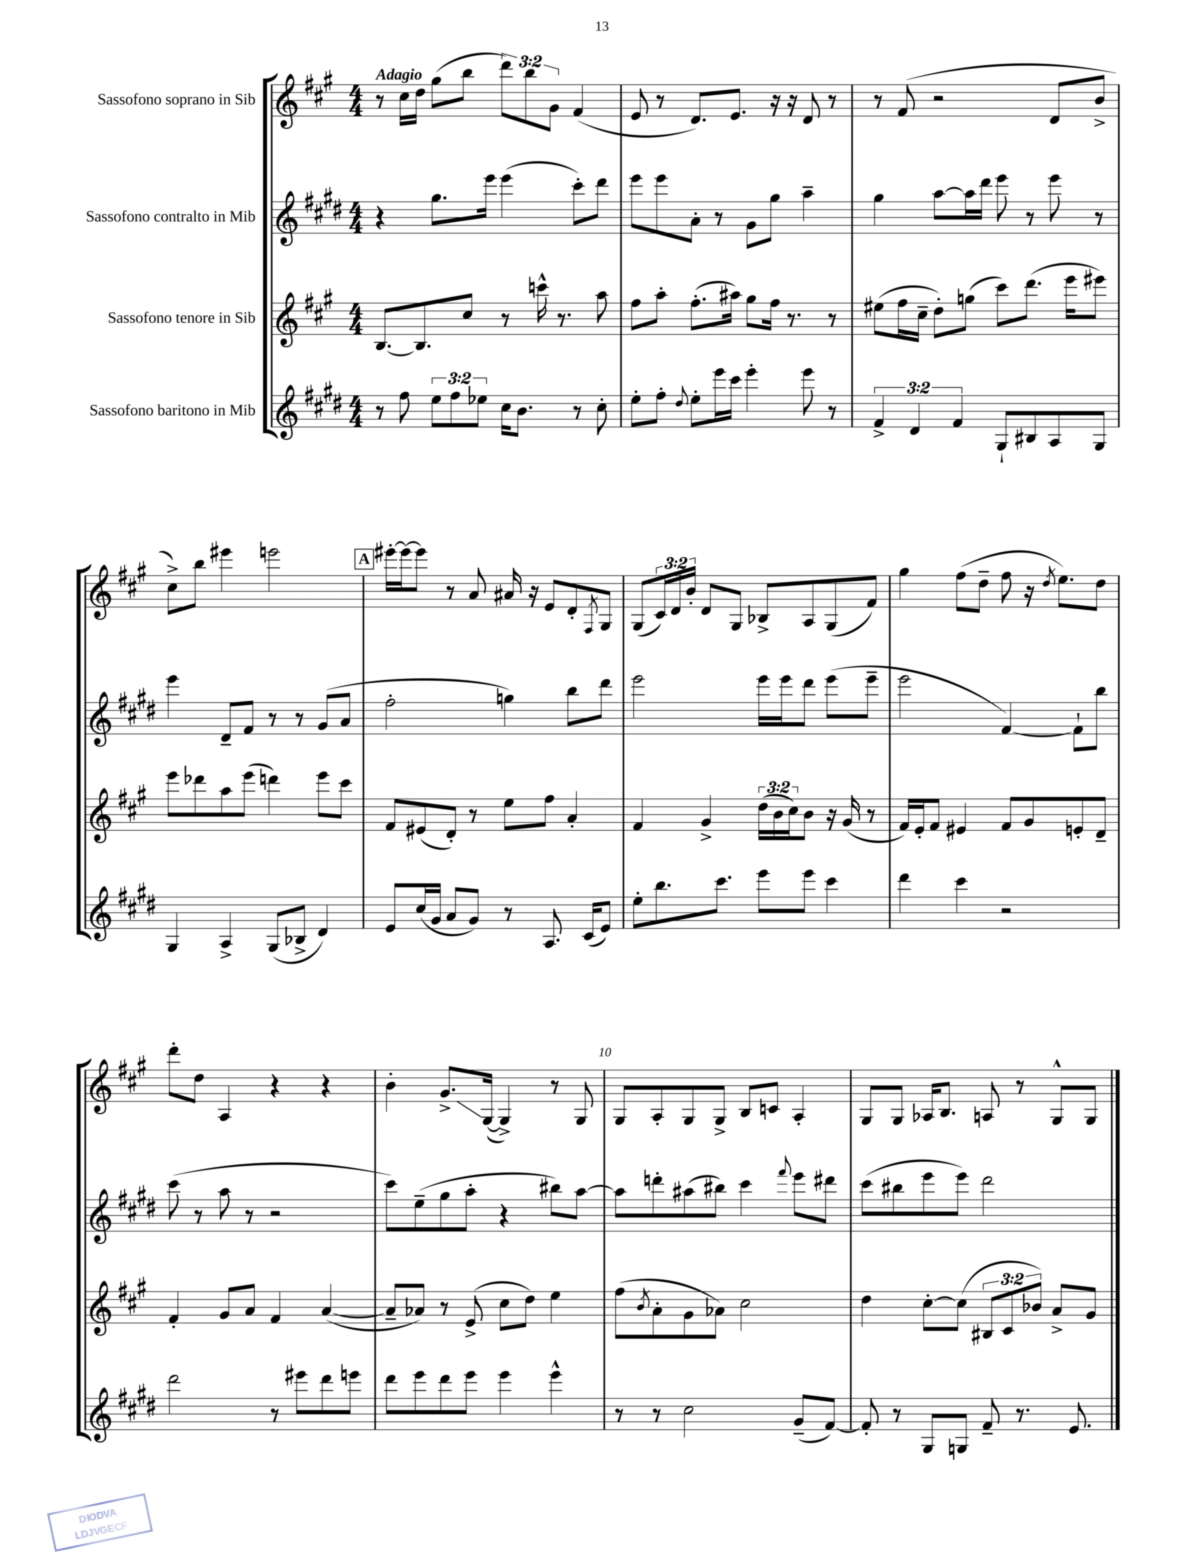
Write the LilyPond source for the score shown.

<<
\new StaffGroup <<
\new Staff = "s0" \with { instrumentName = "Sassofono soprano in Sib" } {
    \clef treble \key a \major \numericTimeSignature \time 4/4 \override Staff.TupletNumber.text = #tuplet-number::calc-fraction-text \tempo "Adagio"
    r8 cis''16 d''16 gis''8( b''8 \tuplet 3/2 { d'''8) b''8 gis'8 } fis'4( |
    e'8 r8 d'8.) e'8. r16 r16 d'8 r8 |
    r8 fis'8( r2 d'8 b'8-> |
    cis''8->) b''8 eis'''4 e'''2 |
    \mark \markup { \box "A" } eis'''16~-. eis'''16~ eis'''8 r8 a'8 ais'16 r16 e'8 d'8-. \acciaccatura { fis8 } gis8 |
    gis8( \tuplet 3/2 { cis'16) d'16 b'16-. } d'8 gis8 bes8-> a8 gis8( fis'8) |
    gis''4 fis''8( d''8-- fis''8 r16 \acciaccatura { d''8 } e''8.) d''8 |
    d'''8-. d''8 a4 r4 r4 |
    b'4-. gis'8.->\glissando gis16~( gis4->) r8 gis8 |
    gis8 a8-. gis8 gis8-> b8 c'8 a4-. |
    gis8 gis8 aes16 b8. a8 r8 gis8-^ gis8 \bar "|." |
}
\new Staff = "s1" \with { instrumentName = "Sassofono contralto in Mib" } {
    \clef treble \key e \major \numericTimeSignature \time 4/4
    r4 gis''8. e'''16 e'''4( cis'''8-.) dis'''8 |
    e'''8 e'''8 a'8-. r8 gis'8 gis''8 a''4-- |
    gis''4 a''8~ a''16 dis'''16 e'''8 r8 e'''8 r8 |
    e'''4 dis'8-- fis'8 r8 r8 gis'8( a'8 |
    \mark \markup { \box "A" } fis''2-. g''4) b''8 dis'''8 |
    e'''2 e'''16 e'''16 dis'''8 e'''8( e'''8-- |
    e'''2 fis'4~) fis'8-! b''8 |
    cis'''8( r8 a''8 r8 r2 |
    cis'''8) e''8--( gis''8 a''8-. r4 bis''8) a''8~ |
    a''8 d'''8-. ais''8( bis''8) cis'''4 \appoggiatura { fis'''8 } e'''8 dis'''8 |
    cis'''8( bis''8 e'''8 e'''8) dis'''2 \bar "|." |
}
\new Staff = "s2" \with { instrumentName = "Sassofono tenore in Sib" } {
    \clef treble \key a \major \numericTimeSignature \time 4/4 \override Staff.TupletNumber.text = #tuplet-number::calc-fraction-text
    b8.~ b8. cis''8 r8 c'''16-^ r8. a''8 |
    fis''8 a''8-. fis''8.-.( ais''16) gis''8 fis''16 r8. r8 |
    eis''8( fis''16 cis''16-- d''8-.) g''8( cis'''8) d'''8.( e'''16 eis'''8) |
    e'''8 des'''8 a''8 e'''8( d'''4) e'''8 cis'''8 |
    \mark \markup { \box "A" } fis'8 eis'8( d'8-.) r8 e''8 fis''8 a'4-. |
    fis'4 gis'4-> \tuplet 3/2 { d''16( b'16 cis''16) } b'8 r16 gis'16( r8 |
    fis'16) e'16-. fis'8 eis'4 fis'8 gis'8 e'8-. d'8-- |
    fis'4-. gis'8 a'8 fis'4 a'4~( |
    a'8-- aes'8) r8 e'8->( cis''8 d''8) e''4 |
    fis''8( \acciaccatura { b'8 } a'8-. gis'8 aes'8) cis''2 |
    d''4 cis''8~-. cis''8( \tuplet 3/2 { bis8 cis'8 bes'8) } a'8-> gis'8 \bar "|." |
}
\new Staff = "s3" \with { instrumentName = "Sassofono baritono in Mib" } {
    \clef treble \key e \major \numericTimeSignature \time 4/4 \override Staff.TupletNumber.text = #tuplet-number::calc-fraction-text
    r8 fis''8 \tuplet 3/2 { e''8 fis''8 ees''8 } cis''16 b'8. r8 cis''8-. |
    e''8-. fis''8-. \appoggiatura { dis''8 } e''8-. e'''16 cis'''16 e'''4-. e'''8 r8 |
    \tuplet 3/2 { fis'4-> dis'4 fis'4 } gis8-! bis8 a8 gis8 |
    gis4 a4-> gis8( bes8-> dis'4) |
    \mark \markup { \box "A" } e'8 cis''16( gis'16 a'8 gis'8) r8 a8. cis'16( e'8) |
    e''8-. b''8. cis'''8. e'''8 e'''8 cis'''4 |
    dis'''4 cis'''4 r2 |
    dis'''2 r8 eis'''8 dis'''8 e'''8 |
    dis'''8 e'''8 dis'''8 e'''8 e'''4 e'''4-^ |
    r8 r8 cis''2 gis'8--( fis'8~) |
    fis'8-. r8 gis8 g8 fis'8-- r8. e'8. \bar "|." |
}
>>
>>
\layout { \context { \Score \override BarNumber.break-visibility = ##(#f #t #t) barNumberVisibility = #(every-nth-bar-number-visible 5) } }
